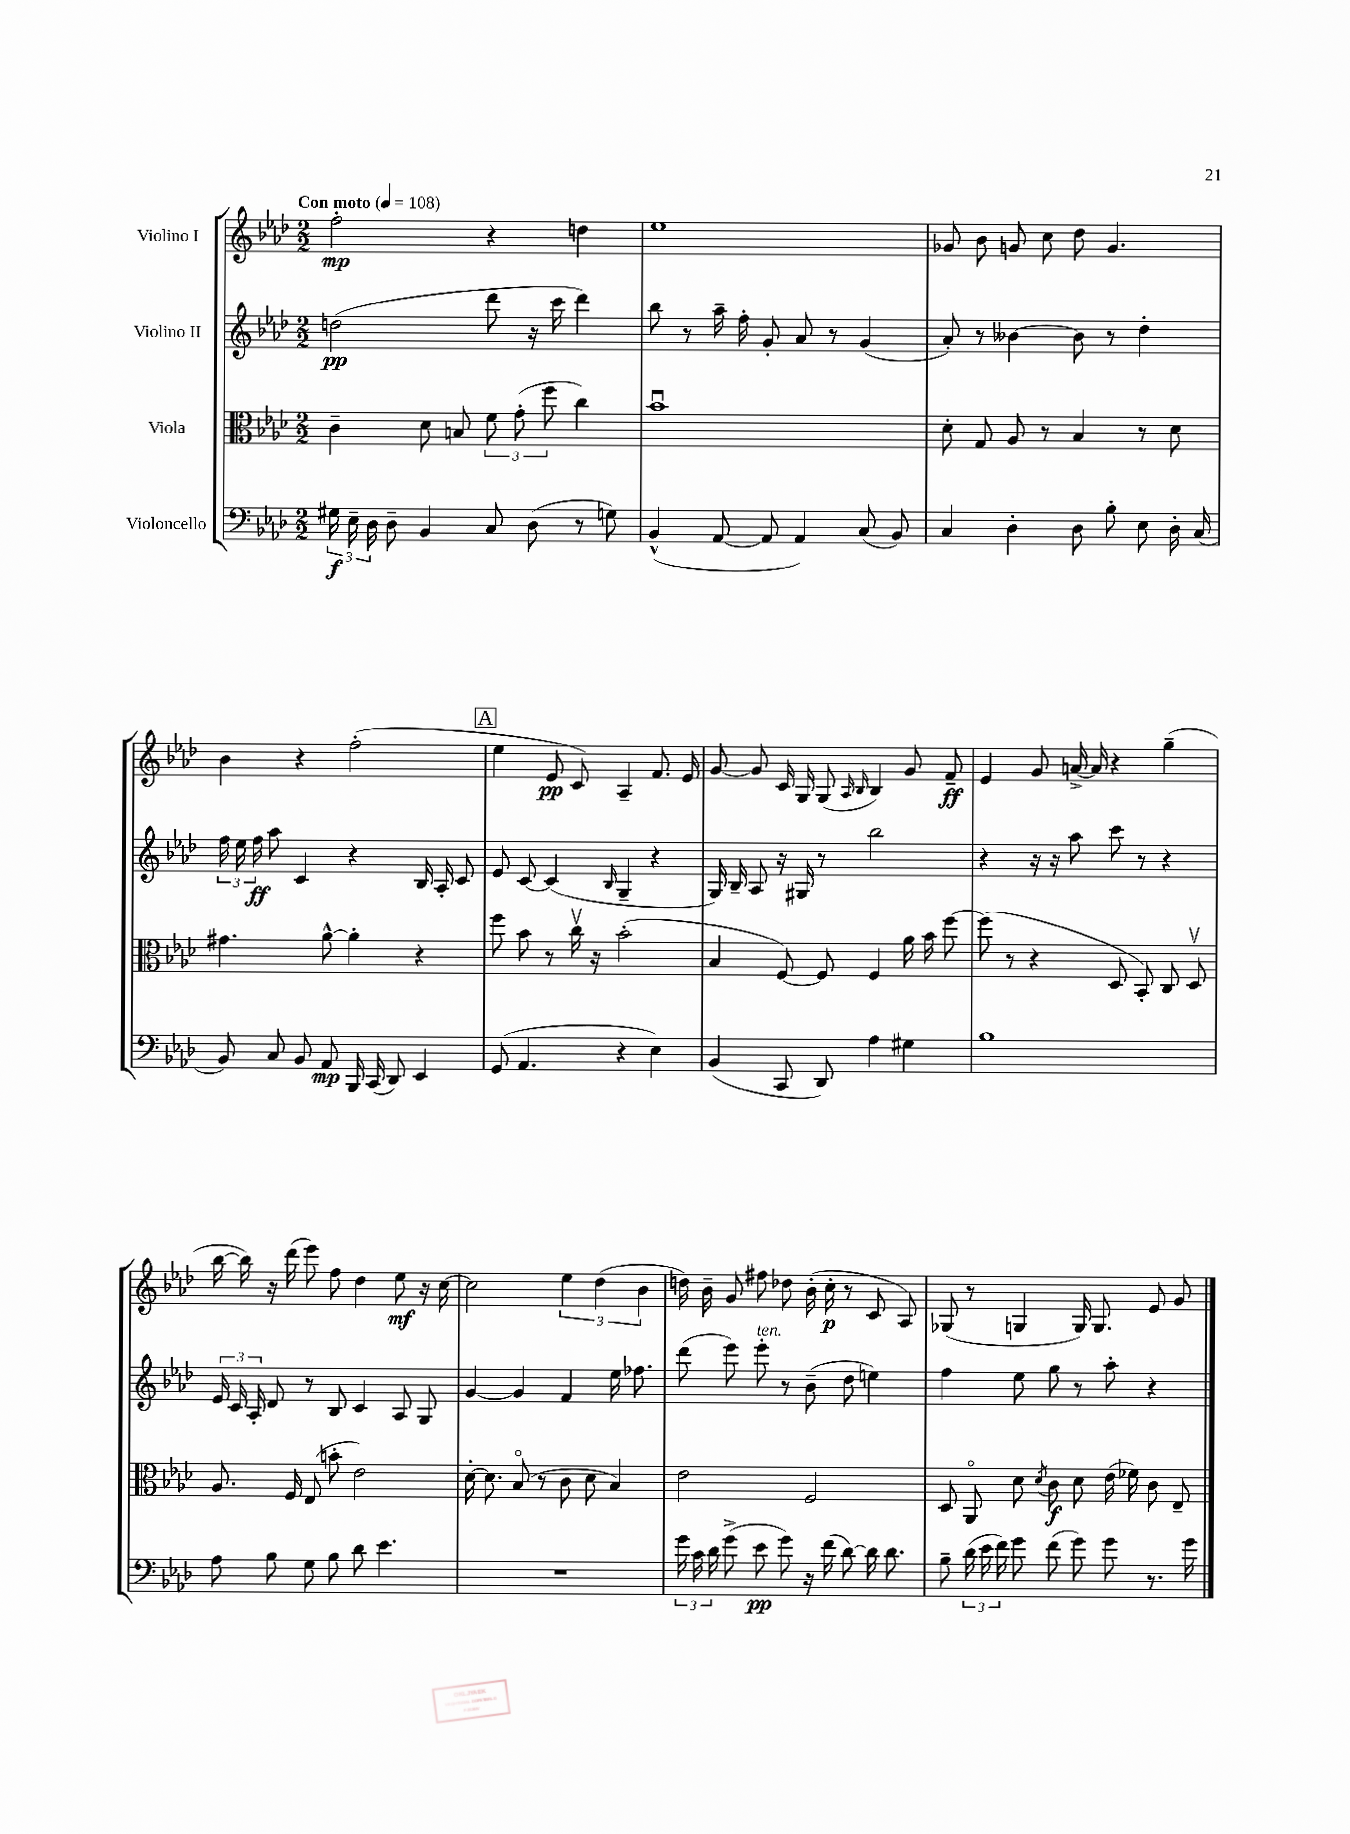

**kern	**kern	**kern	**kern
*staff4	*staff3	*staff2	*staff1
*clefF4	*clefC3	*clefG2	*clefG2
*k[b-e-a-d-]	*k[b-e-a-d-]	*k[b-e-a-d-]	*k[b-e-a-d-]
*M2/2	*M2/2	*M2/2	*M2/2
*MM108	*MM108	*MM108	*MM108
24G#\	4c~\	(2dd\	2ff'\
24E-~\	.	.	.
24D-\	.	.	.
8D-~\	.	.	.
4BB-/	8d-\	.	.
.	8B/	.	.
8C/	12f\	8ddd-\	4r
.	(12g'\	.	.
(8D-\	.	16r	.
.	12ff\	.	.
.	.	16ccc\	.
8r	4cc\)	4ddd-\)	4dd\
8G\)	.	.	.
=	=	=	=
(4BB-^^/	1b-u	8bb-\	1ee-
.	.	8r	.
[8AA-/	.	16aa-~\	.
.	.	16ff'\	.
8AA-/]	.	8g'/	.
4AA-/)	.	8a-/	.
.	.	8r	.
(8C/	.	(4g/	.
8BB-/)	.	.	.
=	=	=	=
4C/	8d-'\	8a-'/)	8g-/
.	8G/	8r	8b-\
4D-'\	8A-/	[4b--\	8g/
.	8r	.	8cc\
8D-\	4B-/	8b--\]	8dd-\
8B-'\	.	8r	4.g/
8E-\	8r	4dd-'\	.
16D-'\	8d-\	.	.
(16C/	.	.	.
=	=	=	=
8BB-/)	4.g#\	24ff\	4b-\
.	.	24ee-\	.
.	.	24ff\	.
8C/	.	8aa-\	.
8BB-/	.	4c/	4r
8AA-/	[8a-^^\	.	.
16BBB-/	4a-'\]	4r	(2ff'\
(16CC/	.	.	.
8DD-/)	.	.	.
4EE-/	4r	16B-/	.
.	.	16A-'/	.
.	.	8c/	.
=	=	=	=
(8GG/	8ff\	8e-/	4ee-\
4.AA-/	8b-\	[8c/	.
.	8r	(4c/]	8e-/
.	16ccv\	.	8c/)
.	16r	.	.
.	.	16qqB-/	.
4r	(2b-'\	4G~/	4A-~/
4E-\)	.	4r	8.f/
.	.	.	16e-/
=	=	=	=
(4BB-/	4B-/	16G/)	[8g/
.	.	16B-~/	.
.	.	8A-/	8g/]
8CC/	[8F/)	16r	16c/
.	.	16G#/	16G/
8DD-/)	8F/]	8r	(8G/
.	.	.	16qqA-/
.	.	.	16qqB-/
4A-\	4F/	2bb-\	4B-/)
4G#\	16a-\	.	8g/
.	16b-\	.	.
.	[8ff\	.	8f~/
=	=	=	=
1B-	(8ff\]	4r	4e-/
.	8r	.	.
.	4r	16r	8g/
.	.	16r	.
.	.	8aa-\	[16a^/
.	.	.	16a/]
.	8D-/	8ccc\	4r
.	8BB-'/)	8r	.
.	8C/	4r	(4gg~\
.	8D-v/	.	.
=	=	=	=
8A-\	8.A-/	24e-/	[16bb-\
.	.	24c/	.
.	.	.	16bb-\])
.	.	24A-'/	.
8B-\	.	8d-/	16r
.	16F/	.	(16ddd-\
8G\	(8E-/	8r	8eee-\)
8B-\	8b'\	8B-/	8ff\
8d-\	2e-\)	4c/	4dd-\
4.e-\	.	.	.
.	.	8A-/	8ee-\
.	.	8G/	16r
.	.	.	[16cc\
=	=	=	=
1r	[16d-'\	[4g/	2cc\]
.	8.d-\]	.	.
.	(8B-o/	4g/]	.
.	8r	.	.
.	8c\	4f/	6ee-\
.	8d-\	.	.
.	.	.	(6dd-\
.	4B-/)	16ee-\	.
.	.	8.ff-\	.
.	.	.	6b-\
=	=	=	=
24g\	2e-\	(8ddd-\	16dd\)
24c\	.	.	.
.	.	.	16b-~\
24d-\	.	.	.
(8g^\	.	8eee-\)	8g/
8e-\	.	8eee-'\	8ff#\
8g\)	.	8r	8dd-\
16r	2F/	(8b-~\	(16b-'\
(16f\	.	.	16cc'\
[8d-\)	.	8dd-\	8r
16d-\]	.	4ee\)	8c/
8.d-\	.	.	.
.	.	.	8A-/)
=	=	=	=
8B-~\	8D-/	4ff\	(8G-/
(24d-\	8AA-o/	.	8r
24e-\	.	.	.
24f\)	.	.	.
8g\	8d-\	8ee-\	4G/
.	8qd-/	.	.
(8f\	8c\	8gg\	.
8g\)	8d-\	8r	16G/)
.	.	.	8.G/
8g\	(16e-\	8aa-'\	.
.	16f-\)	.	.
8.r	8c\	4r	8e-/
.	8E-~/	.	8g/
16g\	.	.	.
==	==	==	==
*-	*-	*-	*-
